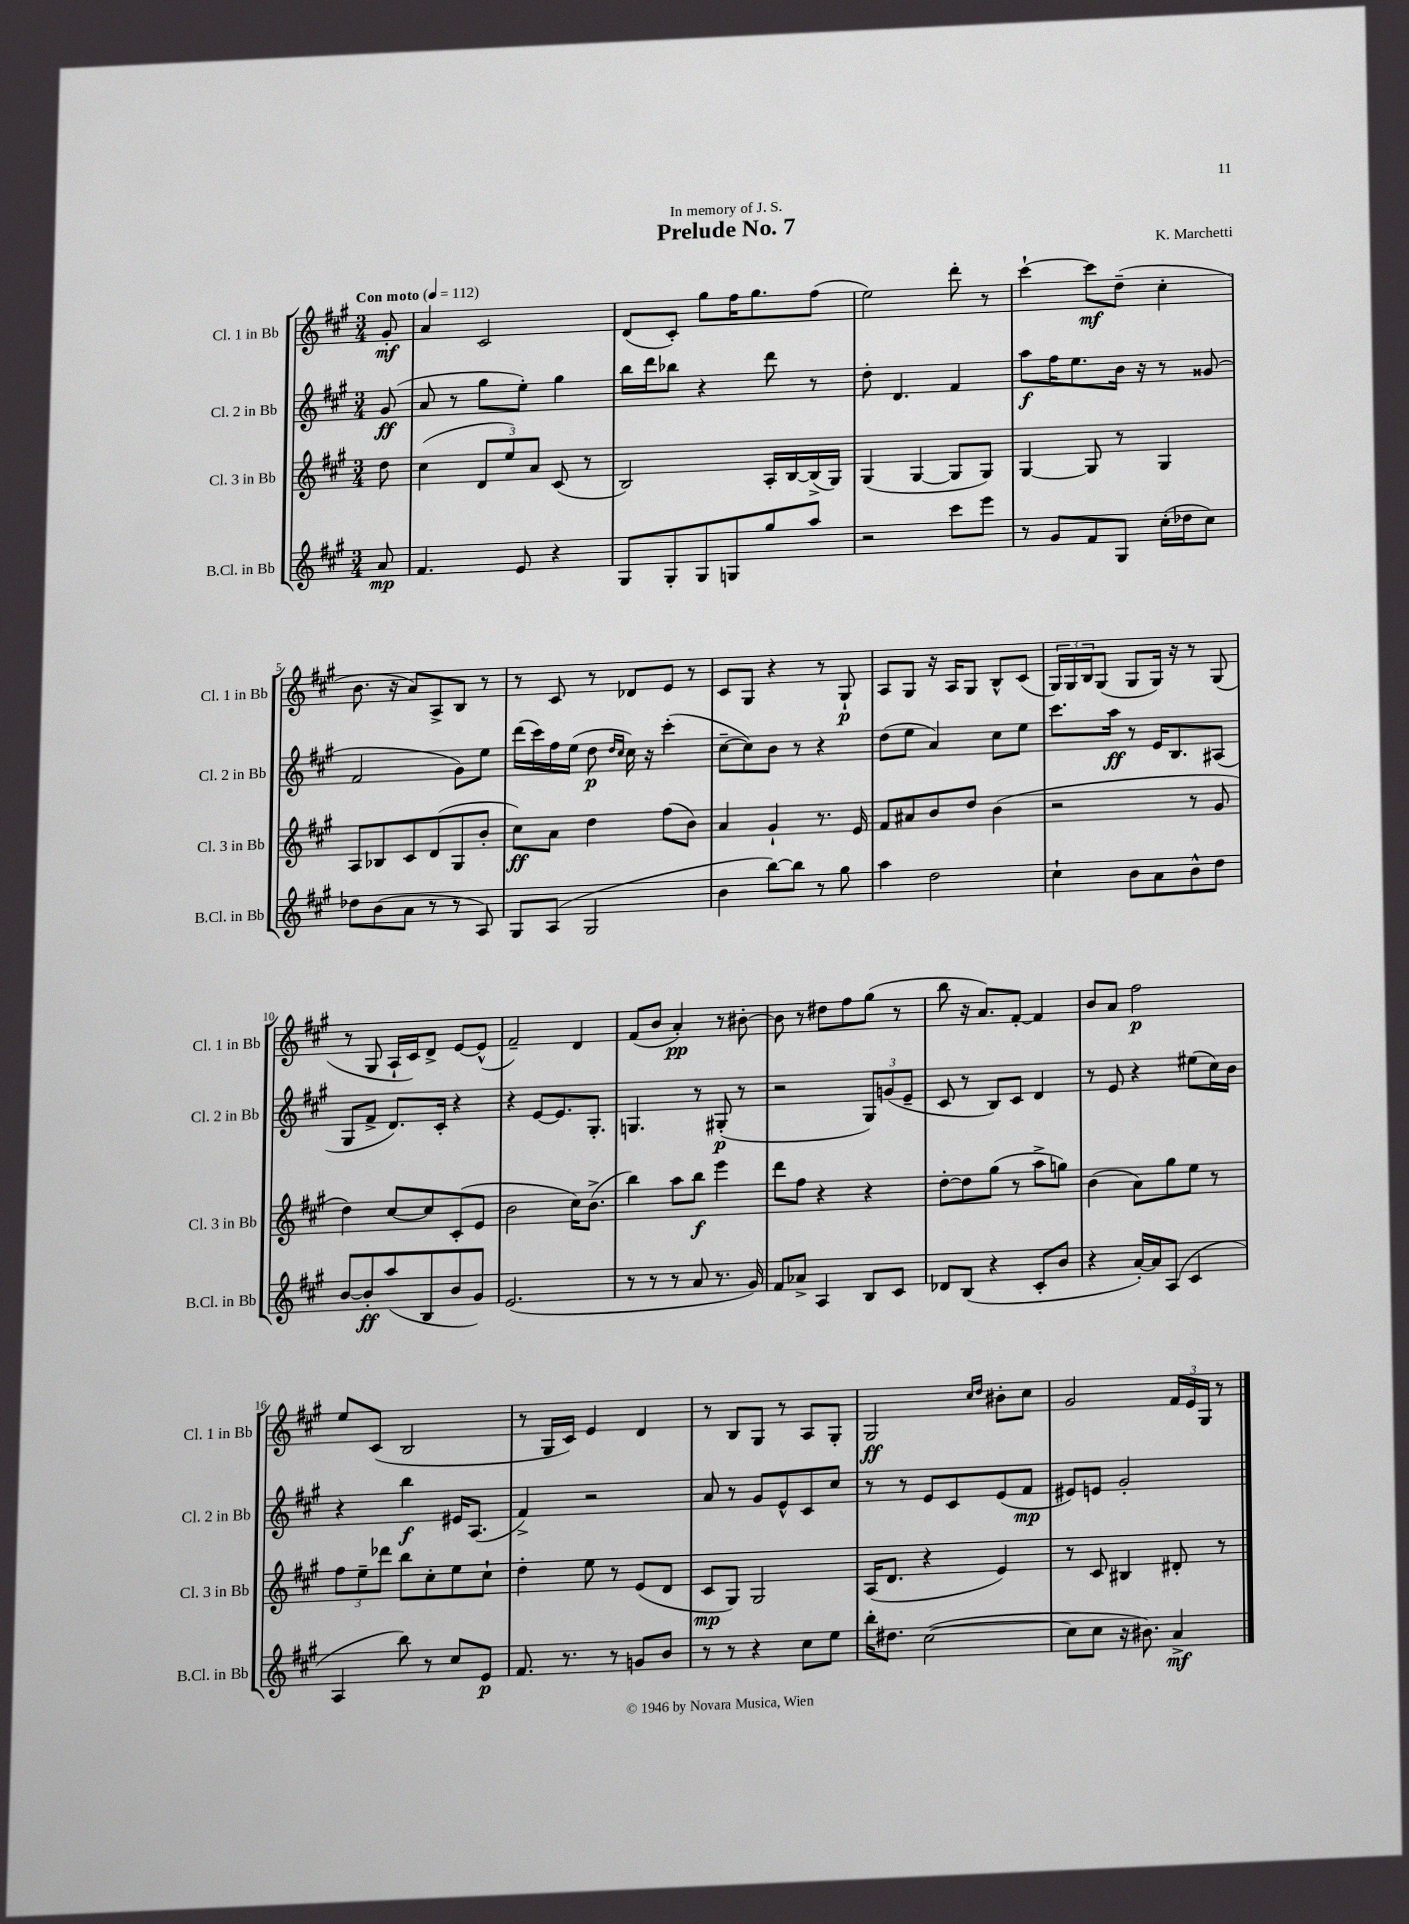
\header { title = "Prelude No. 7" composer = "K. Marchetti" dedication = "In memory of J. S." }
<<
\new StaffGroup <<
\new Staff = "s0" \with { instrumentName = "Cl. 1 in Bb" shortInstrumentName = "Cl. 1 in Bb" } {
    \clef treble \key a \major \numericTimeSignature \time 3/4 \partial 8 \tempo "Con moto" 4 = 112
    gis'8-.\mf |
    a'4 cis'2 |
    d'8( cis'8-.) gis''8 fis''16 gis''8. fis''8( |
    e''2) d'''8-. r8 |
    cis'''4~-! cis'''8\mf d''8--( cis''4-. |
    b'8. r16 a'8) a8-> b8 r8 |
    r8 cis'8 r8 des'8 e'8 r8 |
    cis'8 gis8 r4 r8 gis8-!\p |
    a8 gis8 r16 a16 gis8 b8-^ cis'8( |
    \tuplet 3/2 { gis16) gis16 b16 } gis8( gis8 gis16) r16 r8 gis8( |
    r8 gis8 a16-! cis'16) d'8-> e'8~ e'8-^( |
    fis'2--) d'4 |
    fis'8( b'8 a'4-.\pp) r8 bis'8~-. |
    bis'8 r8 dis''8 fis''8 gis''8( r8 |
    b''8 r16 a'8.) fis'8~-. fis'4 |
    b'8 a'8 fis''2\p |
    e''8 cis'8( b2 |
    r8 gis16 cis'16) e'4 d'4 |
    r8 b8 gis8 r8 a8 gis8-. |
    gis2\ff \grace { cis''16 d''16 } bis'8-. cis''8 |
    gis'2 \tuplet 3/2 { fis'16 e'16 gis16 } r8 \bar "|." |
}
\new Staff = "s1" \with { instrumentName = "Cl. 2 in Bb" shortInstrumentName = "Cl. 2 in Bb" } {
    \clef treble \key a \major \numericTimeSignature \time 3/4 \partial 8
    gis'8\ff( |
    a'8 r8 gis''8 e''8-.) gis''4 |
    b''16 d'''16 bes''8 r4 d'''8 r8 |
    d''8-. d'4. fis'4 |
    a''8\f fis''16 e''8. b'16 r16 r8 gisis'8( |
    fis'2 gis'8) e''8 |
    d'''16( cis'''16) fis''16 e''16( d''8\p \grace { d''16 cis''16 } cis''16) r16 cis'''4-.( |
    cis''8~-- cis''8) b'8 r8 r4 |
    d''8( e''8 a'4) cis''8 e''8 |
    cis'''8. a''16\ff r8 e'16 b8. ais8( |
    gis8 fis'8-> d'8.) cis'16-. r4 |
    r4 e'8~ e'8. gis8.-. |
    g4. r8 gis8-.\p( r8 |
    r2 \tuplet 3/2 { gis8) g'8( e'8-- } |
    cis'8 r8 b8) cis'8 d'4 |
    r8 e'8 r4 eis''8( cis''16) b'16 |
    r4 b''4\f eis'16 a8.( |
    fis'4->) r2 |
    a'8 r8 gis'8 e'8-^ cis'8 cis''8 |
    r8 r8 e'8 cis'8 e'8( fis'8\mp |
    eis'8) e'8 gis'2-. \bar "|." |
}
\new Staff = "s2" \with { instrumentName = "Cl. 3 in Bb" shortInstrumentName = "Cl. 3 in Bb" } {
    \clef treble \key a \major \numericTimeSignature \time 3/4 \partial 8
    d''8 |
    cis''4( \tuplet 3/2 { d'8 e''8) a'8 } cis'8( r8 |
    b2) a16-. b16~ b16->( gis16) |
    gis4( gis4~ gis8 gis8) |
    gis4~ gis8 r8 gis4 |
    a8 bes8 cis'8 d'8( gis8 b'8-. |
    cis''8\ff) a'8 d''4 fis''8( b'8) |
    a'4 gis'4-! r8. e'16 |
    fis'8 ais'8 b'8 d''8 b'4( |
    r2 r8 gis'8 |
    d''4) cis''8~ cis''8 cis'8-.( e'8 |
    b'2 cis''16) b'8.->( |
    b''4) a''8 b''8\f e'''4 |
    d'''8 fis''8 r4 r4 |
    d''8~-. d''8 gis''8( r8 a''8-> g''8) |
    b'4( a'8) gis''8 e''8 r8 |
    \tuplet 3/2 { fis''8 e''8-- des'''8 } b''8 cis''8-. e''8 cis''8-! |
    d''4-. e''8 r8 e'8( d'8 |
    cis'8\mp gis8) gis2 |
    a16( d'8. r4 e'4) |
    r8 cis'8 bis4 dis'8-. r8 \bar "|." |
}
\new Staff = "s3" \with { instrumentName = "B.Cl. in Bb" shortInstrumentName = "B.Cl. in Bb" } {
    \clef treble \key a \major \numericTimeSignature \time 3/4 \partial 8
    a'8\mp |
    fis'4. e'8 r4 |
    gis8 gis8-. gis8 g8 gis''8 a''8 |
    r2 cis'''8 e'''8 |
    r8 gis'8 fis'8 gis8 cis''16-.( des''16 cis''8) |
    des''8 b'8( a'8 r8 r8 a8) |
    gis8 a8( gis2 |
    b'4 b''8~) b''8 r8 gis''8 |
    a''4 d''2 |
    cis''4-! b'8 a'8 b'8-^ d''8 |
    b'8~ b'8-.\ff a''8( b8 b'8 gis'8) |
    e'2.( |
    r8 r8 r8 a'8 r8. gis'16) |
    fis'8 aes'8-> a4 b8 cis'8 |
    des'8 b8( r4 cis'8-. b'8 |
    r4 a'16~-.) a'16 a8( cis'4 |
    a4 b''8) r8 cis''8 e'8\p |
    fis'8. r8. r8 g'8 b'8 |
    r8 r8 r4 cis''8 e''8 |
    b''16-. dis''8. cis''2~( |
    cis''8 cis''8 r16 bis'8.) a'4->\mf \bar "|." |
}
>>
>>
